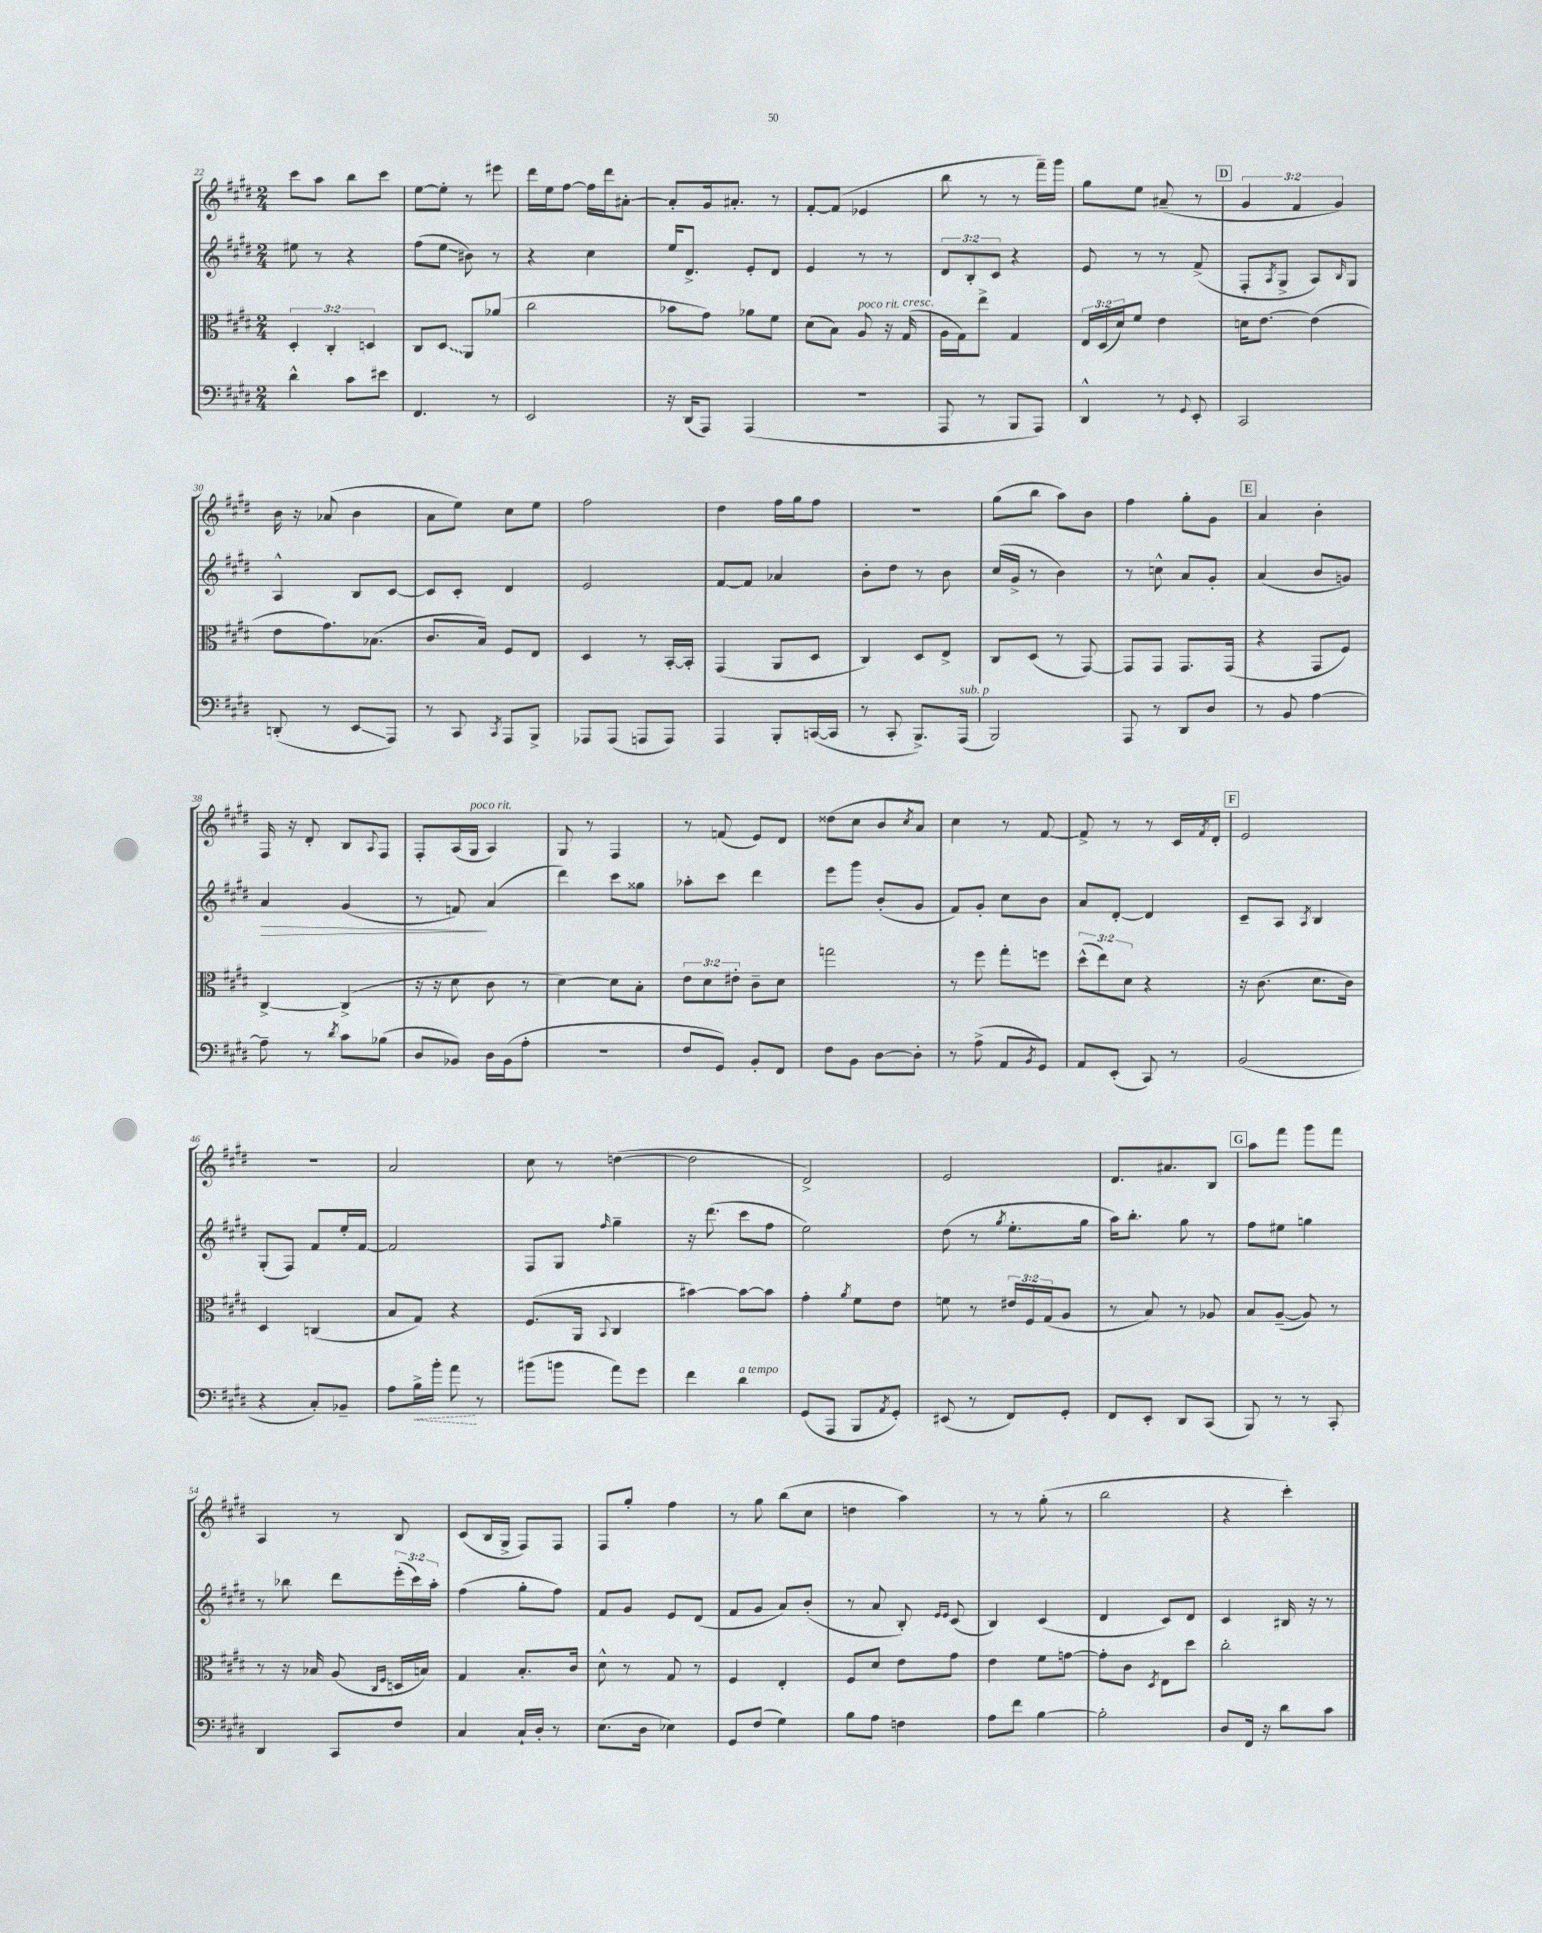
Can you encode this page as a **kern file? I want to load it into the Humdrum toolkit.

**kern	**kern	**kern	**kern
*staff4	*staff3	*staff2	*staff1
*clefF4	*clefC3	*clefG2	*clefG2
*k[f#c#g#d#]	*k[f#c#g#d#]	*k[f#c#g#d#]	*k[f#c#g#d#]
*M2/4	*M2/4	*M2/4	*M2/4
4d#^^	6D#'	8ee#	8ccc#
.	.	8r	8aa
.	6C#'	.	.
8c#	.	4r	8bb
.	6D	.	.
8e#	.	.	8ccc#
=	=	=	=
4.FF#	8C#	(8ff#	[8ee
.	8D#	8ee	8ee']
.	8AA	8b#)	8r
8r	(8a-	8r	8eee#
=	=	=	=
2EE	2cc#	4r	16ddd#
.	.	.	16ee
.	.	.	[8ff#
.	.	4cc#	16ff#]
.	.	.	16ddd#
.	.	.	[8a#'
=	=	=	=
16r	8b-	16ee	8a#']
(16DD#	.	8.d#^	.
8AAA)	8g#)	.	16g#
.	.	.	8.a#'
(4AAA	8a-	8e'	.
.	8f#	8d#	8r
=	=	=	=
2r	(8d#	4e	[8f#'
.	8B)	.	(8f#]
.	8A	8r	4e-
.	16r	8r	.
.	(16G#	.	.
=	=	=	=
8AAA	16A	12d#	8bb
.	16G#)	.	.
.	.	12B'	.
8r	8ee^	.	8r
.	.	12c#	.
8BBB	4G#	4r	8r
8AAA)	.	.	16fff#~)
.	.	.	16ggg#
=	=	=	=
4DD#^^	24E	8e	8gg#
.	(24D#	.	.
.	24d#)	.	.
.	8f#	8r	8ee
8r	4e	8r	(8a#~
8qqGG#	.	.	.
8EE'	.	(8f#^	8r
=	=	=	=
2CC#	16d	8F#'	6g#
.	[8.e	.	.
.	.	8qA	.
.	.	8G#^	.
.	.	.	6f#
.	(4e]	8A)	.
.	.	.	6g#)
.	.	16qqB	.
.	.	8G#	.
=	=	=	=
(8DD'	8e	4A^^	16b
.	.	.	16r
8r	8.g#)	.	(8a-
8EE	.	8B	4b
.	(8.B-	.	.
8AAA)	.	[8c#	.
=	=	=	=
8r	8.c#	8c#]	8a
8CC#	.	8c#'	8ee)
.	16B)	.	.
8qCC#	.	.	.
8AAA	8F#	4d#	8cc#
8BBB^	8E	.	8ee
=	=	=	=
8AAA-	4D#	2e	2ff#
(8AAA-	.	.	.
8AAA	8r	.	.
8AAA)	[16BB'	.	.
.	16BB']	.	.
=	=	=	=
4AAA	(4GG#	[8f#	4dd#
.	.	8f#]	.
8BBB'	8AA	4a-	16ff#
.	.	.	16gg#
([16CC	8D#	.	8ff#
16CC]	.	.	.
=	=	=	=
8r	4C#)	8b'	2r
8CC#'	.	8dd#	.
8.BBB^)	8D#	8r	.
.	8E^	8b	.
(16AAA	.	.	.
=	=	=	=
2BBB)	8C#	(16cc#	(8gg#
.	.	16g#^	.
.	(8D#	8r	8bb
.	8r	4b)	8aa)
.	[8GG#)	.	8b
=	=	=	=
8AAA	8GG#]	8r	4ff#
8r	8GG#	8cc^^	.
8DD#	8.GG#	8a	8gg#'
8D#	.	8g#'	8g#
.	(16GG#	.	.
=	=	=	=
8r	4r	(4a	4a
8BB	.	.	.
[4A	8GG#	8b	4b'
.	8F#)	8g)	.
=	=	=	=
8A~]	[4C#^	4a	16F#
.	.	.	16r
8r	.	.	8d#'
8qd#	.	.	.
8c#	(4C#^]	(4g#	8B
.	.	.	8qqA
(8B-	.	.	8F#
=	=	=	=
8D#	16r	8r	8F#'
.	16r	.	.
8BB-)	8d#	8f)	(16A
.	.	.	16G#
16D#	8c#	(4a	4A)
(16BB-	.	.	.
8A'	8r	.	.
=	=	=	=
2r	[4d#)	4ddd#)	8G#
.	.	.	8r
.	8d#]	8ccc#	4F#
.	8B'	8gg##	.
=	=	=	=
8F#	12e	8aa-'	8r
.	12d#	.	.
8GG#)	.	8ccc#	(8f
.	12e#'	.	.
8BB'	8c#~	4ddd#	8e)
8FF#	8d#	.	8d#
=	=	=	=
8F#	2gg	8eee	(8dd##
8BB	.	8ggg#	8cc#
[8D#	.	(8b'	8b
.	.	.	8qcc#
8D#']	.	8g#	8a)
=	=	=	=
8r	8r	8f#)	4cc#
(8A^	8ff#	8g#'	.
8AA	8gg#'	8cc#	8r
8qBB	.	.	.
8GG#)	8ff	8b	[8f#
=	=	=	=
8AA	(12dd#^^	8a	8f#^]
.	12ee)	.	.
(8EE'	.	[8d#'	8r
.	12d#	.	.
8CC#)	4r	4d#]	8r
8r	.	.	16c#
.	.	.	8qf#
.	.	.	16d#'
=	=	=	=
(2BB	16r	8c#~	2e
.	(8.c#	.	.
.	.	8A	.
.	.	8qA	.
.	8.d#	4B	.
.	16c#)	.	.
=	=	=	=
4r	4D#	(8G#'	2r
.	.	8F#)	.
8C#')	(4C	8f#	.
8BB-~	.	16ee'	.
.	.	[16f#	.
=	=	=	=
8A	8B	2f#]	2a
16B^	8G#)	.	.
16b'	.	.	.
8a	4r	.	.
8r	.	.	.
=	=	=	=
(8b#	(8.F#	8F#	8cc#
8b	.	8G#	8r
.	16AA	.	.
.	8qqBB	16qqff#	.
8a)	4C#	4gg#~	([4dd
8g#	.	.	.
=	=	=	=
4f#	[4b#)	16r	2dd]
.	.	(8.ddd#	.
4d#	8b#_	8ccc#	.
.	8b#]	8ff#	.
=	=	=	=
(8GG#	4g#'	2ee)	2d#^)
8AAA	.	.	.
.	8qa	.	.
8BBB	8f#	.	.
8qAA	.	.	.
8GG#')	8e	.	.
=	=	=	=
(8EE#	8f	(8dd#	2e
8r	8r	8r	.
.	.	8qgg#	.
8FF#)	24e#	8.ee'	.
.	24F#	.	.
.	(24G#	.	.
8GG#'	8A	.	.
.	.	16gg#	.
=	=	=	=
8FF#	8r	16aa)	8.d#
.	.	8.bb'	.
8EE'	8B)	.	.
.	.	.	8.a#
8DD#	8r	8gg#	.
(8CC#	8A-	8r	8B
=	=	=	=
8BBB)	8B	8ff#	8aa
8r	([8A~	8ee#	8fff#
8r	8A])	4gg	8ggg#
8CC#'	8r	.	8fff#
=	=	=	=
4DD#	8r	8r	4A
.	16r	8bb-	.
.	16B-	.	.
8CC#	(8A	8ddd#	8r
.	16qqC#	.	.
.	16qqF#	.	.
8F#	16D	(24eee'	8B
.	.	24ccc#)	.
.	16B)	.	.
.	.	24aa'	.
=	=	=	=
4C#	4G#	(4ff#	(8c#
.	.	.	16B
.	.	.	16G#^
16C#`	8.B'	8gg#'	8F#)
16D#'	.	.	.
8r	.	8ff#)	8F#
.	16c#	.	.
=	=	=	=
(8.E	8d#^^	8f#	8F#
.	8r	8g#	8gg#'
16D#	.	.	.
4E-)	8G#	8e	4ff#
.	8r	(8d#	.
=	=	=	=
8GG#	4F#	8f#	8r
(8F#	.	8g#	8gg#
4G#)	4E'	8a)	(8bb
.	.	(8b'	8cc#
=	=	=	=
8B	8F#	8r	4dd
8A	8d#	8a	.
4F	8e	8B')	4aa)
.	.	16qqe	.
.	.	16qqe	.
.	8g#	(8c#	.
=	=	=	=
8A	4e	4B)	8r
8f#	.	.	8r
[4B	8f#	(4c#	(8gg#'
.	[8g	.	8r
=	=	=	=
2B']	8g']	4d#	2bb
.	8c#	.	.
.	8qD#	.	.
.	8E	8c#)	.
.	8dd#	8d#	.
=	=	=	=
8D#	2cc#'	4c#	4r
16FF#	.	.	.
16r	.	.	.
8d#	.	16B#	4ccc#')
.	.	16r	.
8c#	.	8r	.
==	==	==	==
*-	*-	*-	*-
